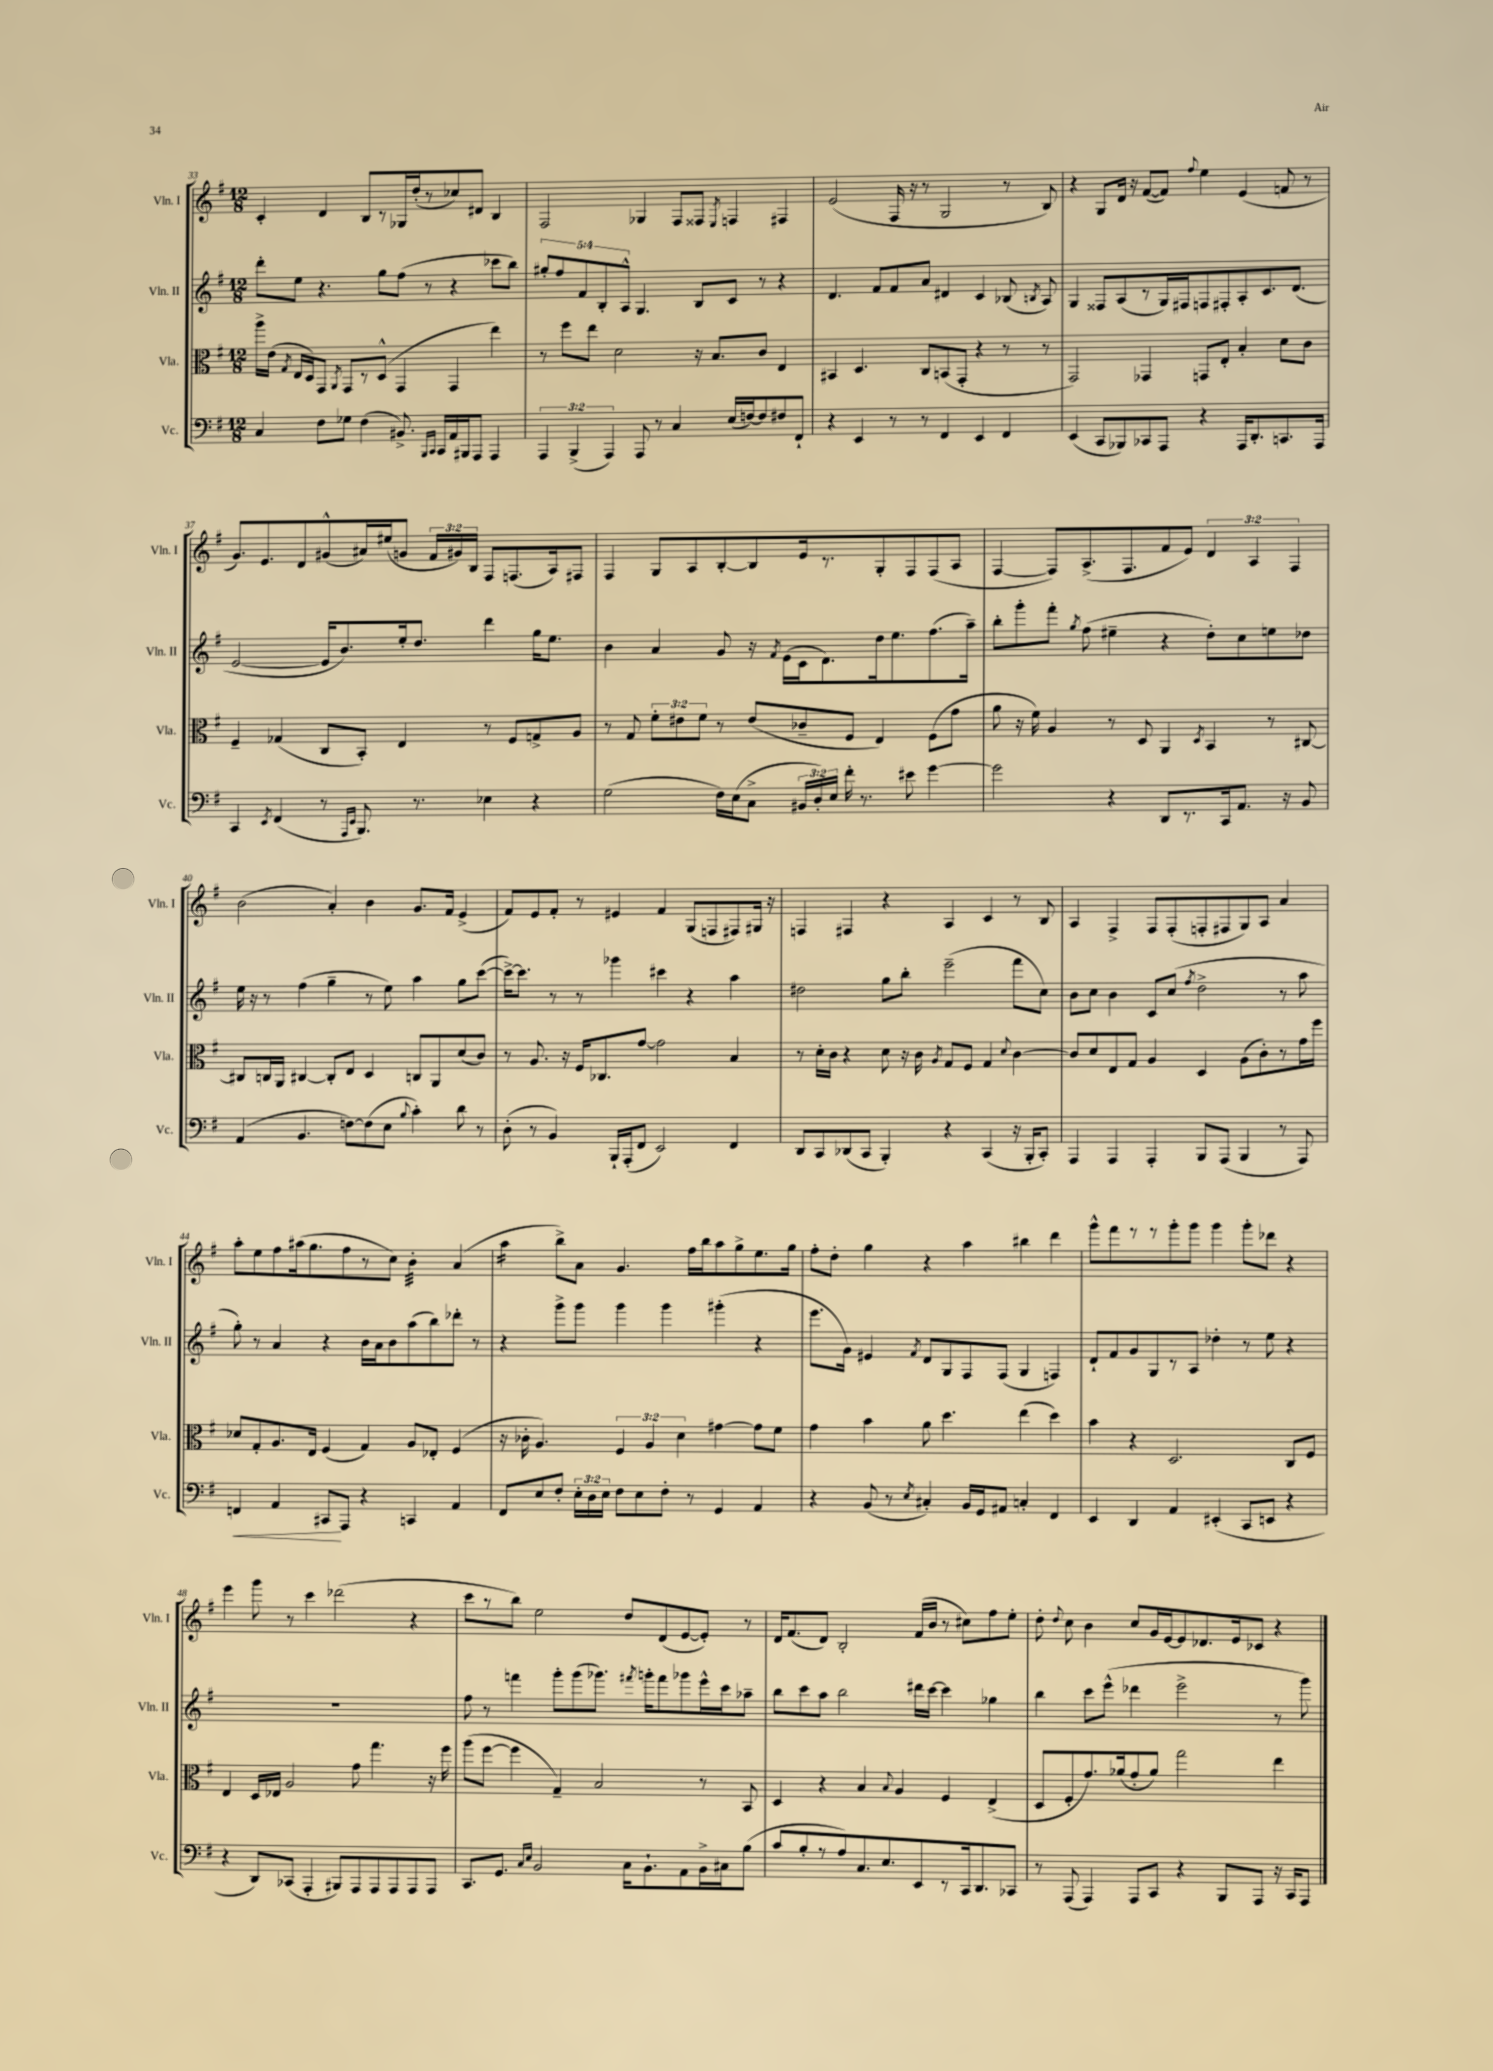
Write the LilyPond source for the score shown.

<<
\new StaffGroup <<
\new Staff = "s0" \with { instrumentName = "Vln. I" shortInstrumentName = "Vln. I" } {
    \clef treble \key g \major \numericTimeSignature \time 12/8 \override Staff.TupletNumber.text = #tuplet-number::calc-fraction-text
    \autoBeamOff c'4-. d'4 b8[ r8 ges16 d''16-.( r8 ces''8) dis'8] b4 |
    fis2 ges4 fis8[ fisis8] \acciaccatura { e8 } f4 fis4 |
    e'2( fis16 r16 r8 g2 r8 b8) |
    r4 g8[ d'16] r16 fis'8[~( fis'8]) \appoggiatura { fis''8 } e''4 e'4( f'8 r8 |
    g'8.[) e'8. d'8 gis'8-^( ais'16) eis''16( g'8] \tuplet 3/2 { fis'16[ gis'16) b16] } fis8[ f8.( a16) fis8] |
    fis4 g8[ a8 b8~-. b8 e'16 r8. g8-. fis8 fis8( a8] |
    fis4~ fis8[) a8.->( fis8. fis'8 e'8]) \tuplet 3/2 { d'4 a4 fis4 } |
    b'2( a'4-.) b'4 g'8.[ fis'16] e'4->( |
    fis'8[) e'8 fis'8]-. r8 eis'4 fis'4 g8[( f8 fis8) gis16] r16 |
    f4 fis4 r4 a4 c'4 r8 b8 |
    a4 fis4-> fis8[ fis8-.( f8-. fis8 g8) a8] a'4 |
    a''8[-. e''8 fis''8 ais''16( g''8. fis''8 r8 c''8]) b'4:32-. a'4( |
    a''4:16 b''8[->) a'8] g'4. fis''16[ b''16 a''8 g''8-> e''8. g''16] |
    fis''8[-. d''8]-. g''4 r4 a''4 bis''4 d'''4 |
    g'''8[-^ fis'''8 r8 r8 g'''8-. g'''8] g'''4 g'''8[-. des'''8] r4 |
    e'''4 g'''8 r8 c'''4 des'''2( r4 |
    c'''8[ r8 b''8]) e''2 d''8[ d'8( e'8~ e'8]-.) r8 |
    d'16[ fis'8.( d'8]) b2-. fis'16[( b'16] r8 cis''8[) fis''8 e''8]-. |
    d''8-. \appoggiatura { d''8 } c''8 b'4 c''8[ g'16 e'16~ e'8 des'8. e'16 ces'8] r4 \bar "|." |
}
\new Staff = "s1" \with { instrumentName = "Vln. II" shortInstrumentName = "Vln. II" } {
    \clef treble \key g \major \numericTimeSignature \time 12/8 \override Staff.TupletNumber.text = #tuplet-number::calc-fraction-text
    \autoBeamOff d'''8[-. e''8] r4. g''8[ fis''8]( r8 r4 ces'''8[ b''8]) |
    \tuplet 5/4 { gis''8[-. fis''8 fis'8 b8-. a8]-^ } g4. b8[ c'8] r8 r4 |
    d'4. fis'8[ fis'8 a'8] dis'4 c'4 bes8( \acciaccatura { b8 } a8) |
    g4 fisis8[ a8( r8 g16) fis16 f8 fis8-. a8-. c'8. d'8.]( |
    e'2~ e'16[ b'8.) e''16-. d''8.] d'''4 g''16[ e''8.] |
    b'4 a'4 g'8 r16 \acciaccatura { fis'8 } e'16[( c'16 d'8.) d''16 e''8. fis''8.( a''16]--) |
    b''8[-. g'''8-. fis'''8]-. \acciaccatura { g''8 } fis''8( eis''4-- r4 d''8[-.) c''8 e''8 des''8] |
    e''16 r16 r8 fis''4( g''4-- r8 e''8) a''4 g''8[ c'''8]~( |
    c'''16[~->) c'''8.] r8 r8 ges'''4 cis'''4 r4 a''4 |
    dis''2 g''8[ b''8]-. e'''2--( fis'''8[ c''8]) |
    b'8[ c''8] b'4 c'8[ c''8]( \acciaccatura { fis''8 } d''2-> r8 a''8 |
    g''8-.) r8 a'4 r4 b'16[ a'16 b'8 a''8( b''8) des'''8]-. r8 |
    r4 g'''8[-> g'''8] g'''4 g'''4 gis'''4-.( r4 |
    e'''8.[ g'16]) eis'4 \acciaccatura { fis'8 } d'8[ g8 fis8 fis8]( g4 f4) |
    d'8[-! fis'8 g'8 g8 r8 a8] des''4-. r8 e''8 r4 |
    R1. |
    fis''8 r8 f'''4 g'''8[-. g'''8( ges'''8.]) \acciaccatura { fis'''8 } g'''16[-. fis'''8 ges'''8 e'''16-^ c'''16 aes''8]-- |
    b''8[ c'''8 a''8] b''2 dis'''16[ c'''16]~ c'''4 ges''4 |
    b''4 c'''8[ e'''8]-^( des'''4 e'''2-> r8 g'''8) \bar "|." |
}
\new Staff = "s2" \with { instrumentName = "Vla." shortInstrumentName = "Vla." } {
    \clef alto \key g \major \numericTimeSignature \time 12/8 \override Staff.TupletNumber.text = #tuplet-number::calc-fraction-text
    \autoBeamOff a''16[-> e'16]( \acciaccatura { g8 } e16[ d16) g,8] \acciaccatura { a,8 } g,8[ r8 d8]-^( g,4 g,4 e''4) |
    r8 fis''8[ e''8] d'2 r16 b8.[ c'8] e4 |
    bis,4 d4. c8[ b,8( g,8]-. r4 r8 r8 |
    g,2) ges,4 g,8[ e8]-. b4-. d'8[ c'8] |
    fis4-- ges4( c8[ b,8]-.) e4 r8 fis8[ g8-> a8] |
    r8 g8 \tuplet 3/2 { fis'8[-. eis'8 fis'8] } r8 eis'8[( ces'8-- fis8] e4) fis8[( g'8] |
    a'8 r16 fis'16) a4 r8 d8 a,4 \acciaccatura { d8 } b,4 r8 cis8~ |
    cis8[ c16 a,16] cis4~ cis8[-. e8] d4 c8[ a,8 d'8( c'8]) |
    r8 a8. r16 fis16[ ces8. g'8]~ g'2 b4 |
    r8 d'16[-. c'16] r4 d'8 r16 c'16 \acciaccatura { a8 } g8[ fis8] g4 \appoggiatura { d'8 } c'4~ |
    c'8[ d'8 e8 g8] a4 d4 a8[( c'8-.) r8 g'16 fis''16] |
    des'8[ g8-. a8. e16] fis4( g4) a8[ ees8]-. fis4( |
    r16 ces'16-. a4.) \tuplet 3/2 { fis4 a4 d'4 } gis'4~ gis'8[ fis'8] |
    g'4 b'4 a'8 d''4. e''4( d''4) |
    b'4 r4 d2. c8[ fis8] |
    e4 d16[ ees16] a2 g'8 g''4. r16 fis''16 |
    a''8[( fis''8]~ fis''4 g4--) b2 r8 b,8 |
    d4 r4 b4 \appoggiatura { b8 } a4 fis4 e4->( |
    d8[ fis8-. g'8.) aes'16( g'8-. aes'8]) g''2 e''4 \bar "|." |
}
\new Staff = "s3" \with { instrumentName = "Vc." shortInstrumentName = "Vc." } {
    \clef bass \key g \major \numericTimeSignature \time 12/8 \override Staff.TupletNumber.text = #tuplet-number::calc-fraction-text
    \autoBeamOff c4 fis8[ ges8] fis4( bis,8.->) \grace { b,,16[ c,16] } c,16[ a,16 bis,,16 a,,8] a,,4 |
    \tuplet 3/2 { a,,4 b,,4->( a,,4) } a,,8 r8 c4 e16[( f16~) f8 fis8 fis,8]-! |
    r4 e,4 r8 r8 fis,4 e,4 fis,4 |
    e,4( c,8[ bes,,8) ces,8 a,,8] r4 a,,16[ d,8.-. c,8. a,,16] |
    c,4 \acciaccatura { e,8 } fis,4( r8 \grace { a,,16[ e,16] } b,,8.) r8. ees4 r4 |
    g2( fis16[) e16( c8]-> \tuplet 3/2 { bis,16[ d16-.) e16] } fis'16-. r8. eis'8 g'4~ |
    g'2 r4 d,8[ r8. c,16 a,8.] r16 b,8 |
    a,4( b,4. f8[~) f8( e8] \appoggiatura { b8 } c'4-.) d'8 r8 |
    d8-.( r8 b,4) b,,16[-! a,,16-.( fis,8] e,2) fis,4 |
    d,8[ c,8 des,8( c,8] b,,4-.) r4 c,4( r16 b,,16[-. c,8]-.) |
    a,,4 a,,4 a,,4-. b,,8[ a,,8]( b,,4 r8 a,,8) |
    f,4\< a,4 cis,8[\! a,,8] r4 c,4 a,4 |
    fis,8[ e8 fis8]-. \tuplet 3/2 { e16[-. d16 e16] } fis8[ e8 fis8]-. r8 g,4 a,4 |
    r4 b,8( r8 \acciaccatura { e8 } cis4-.) b,16[ g,16 ais,8] c4-. fis,4 |
    e,4 d,4 a,4 eis,4-.( c,8[ e,8] r4 |
    r4 d,8[) ces,8]( a,,4-. bis,,8[) a,,8 a,,8 a,,8 a,,8 a,,8] |
    c,8.[ g,8.] \grace { c16[ e16] } b,2 c16[ b,8.-! a,8 b,16-> cis16 b8]( |
    c'8[ b8-. r8 a8) c8. e8. e,8 r8 c,16 d,8. ces,8] |
    r8 a,,8( a,,4) a,,8[ c,8] r4 b,,8[ a,,8] r16 c,16[ a,,8] \bar "|." |
}
>>
>>
\layout { \context { \Score currentBarNumber = #33 } }
